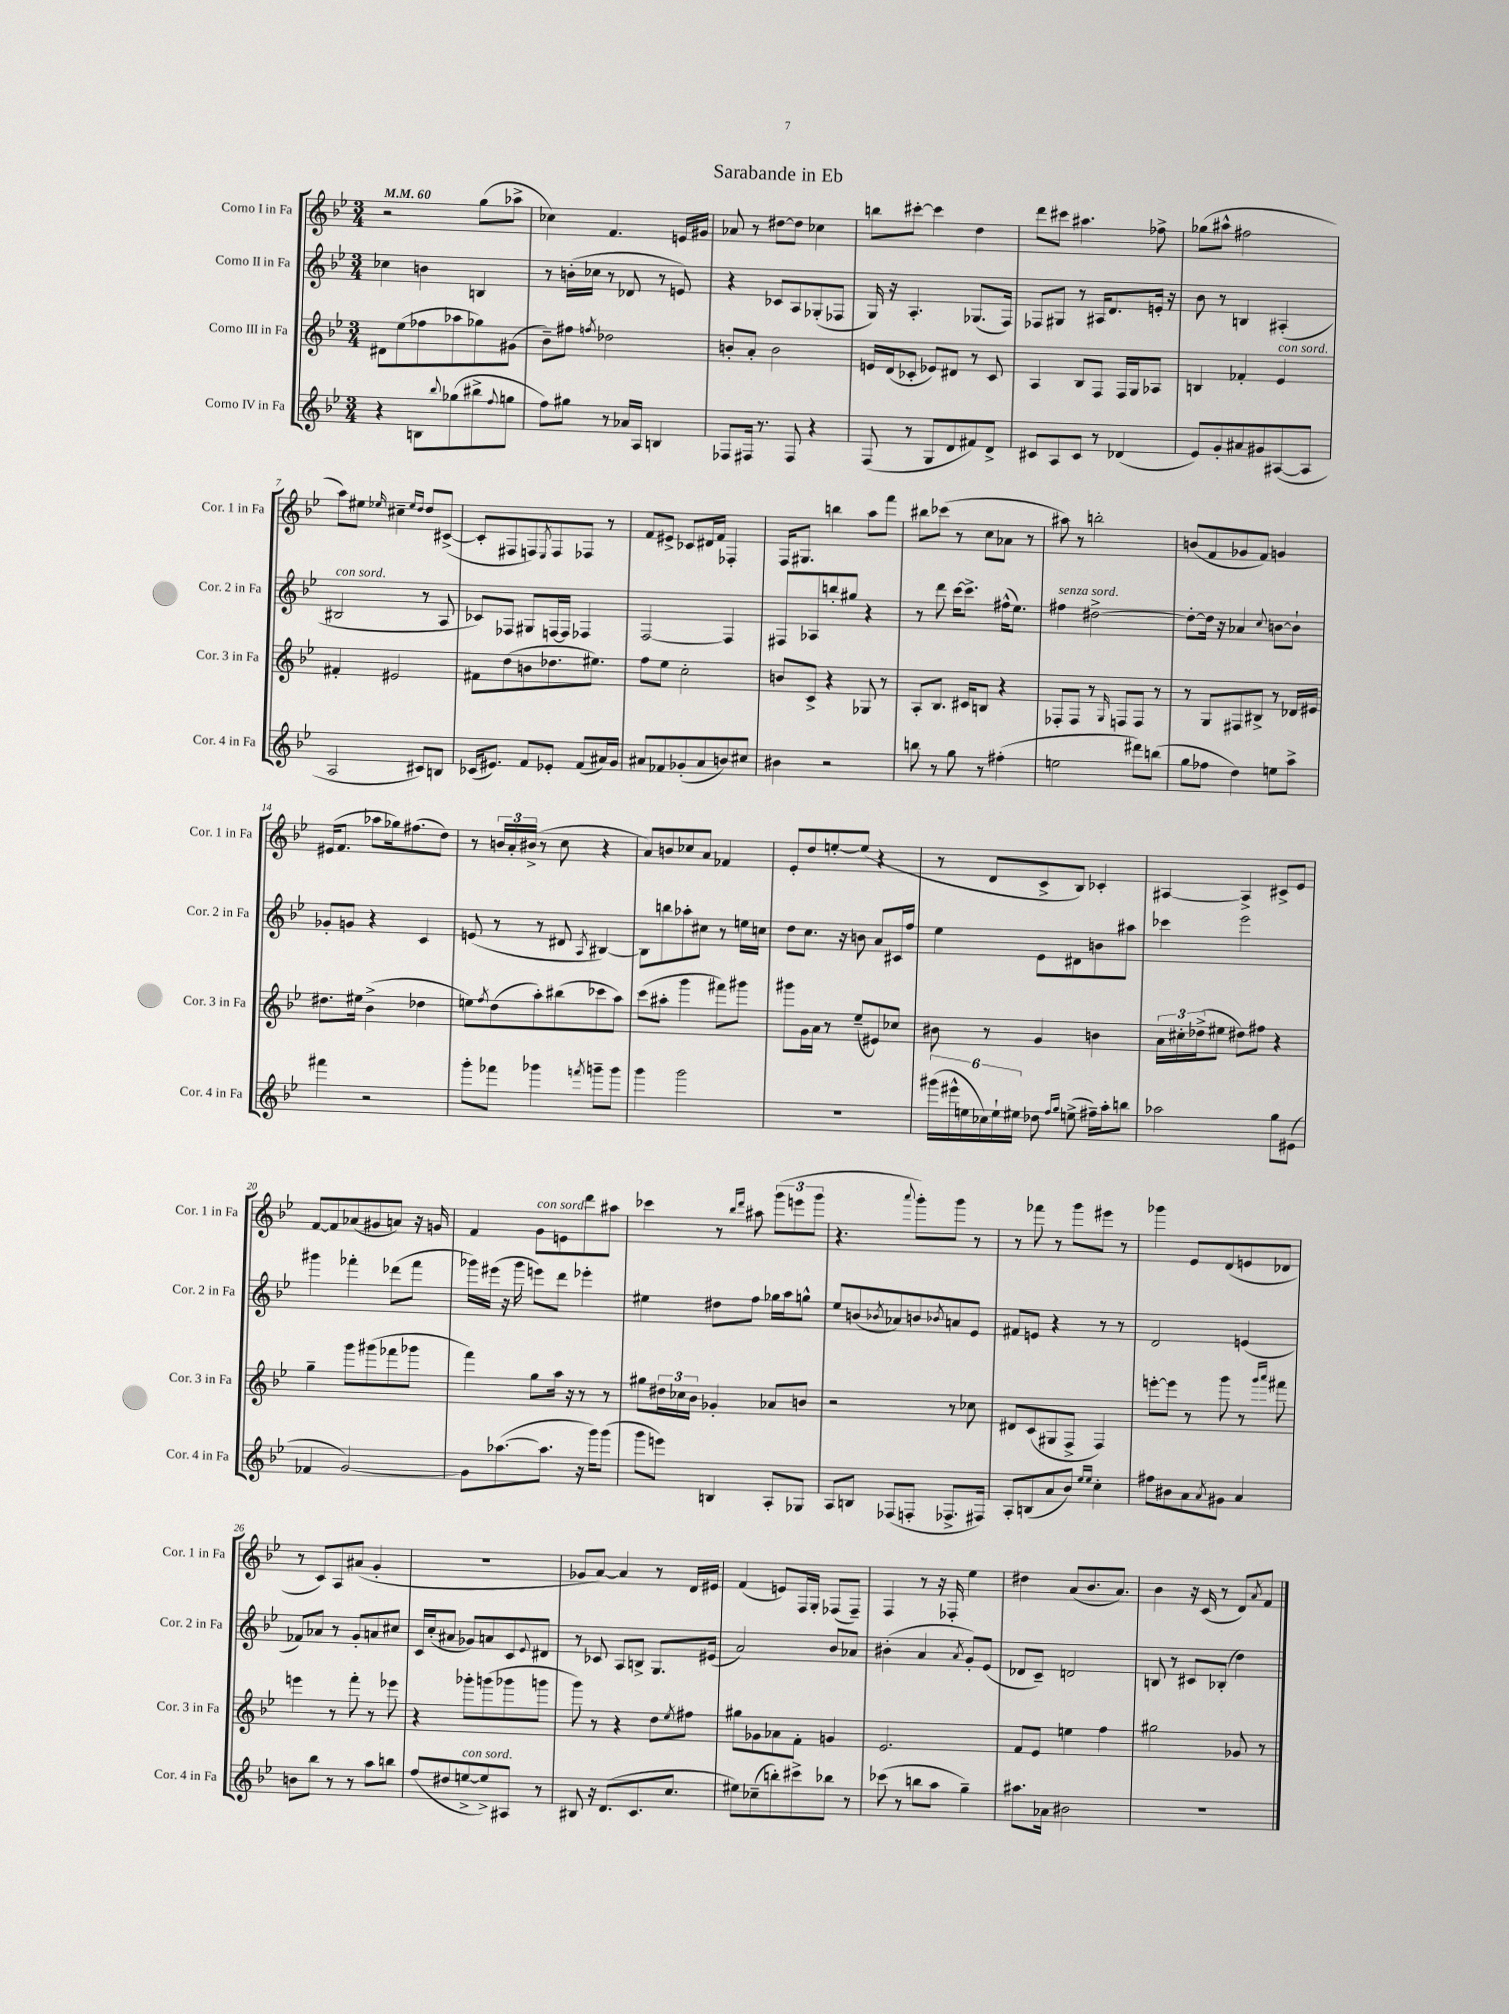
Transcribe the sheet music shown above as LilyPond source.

\header { title = "Sarabande in Eb" }
<<
\new StaffGroup <<
\new Staff = "s0" \with { instrumentName = "Corno I in Fa" shortInstrumentName = "Cor. 1 in Fa" } {
    \clef treble \key bes \major \numericTimeSignature \time 3/4 \tempo 4 = 60
    r2 g''8( aes''8-> |
    ces''4) f'4. e'16 gis'16 |
    aes'8 r8 dis''8~ dis''8 ces''4 |
    b''8 cis'''8~-. cis'''4 d''4 |
    d'''8 cis'''8 ais''4. fes''8-> |
    ges''8( ais''8-^ fis''2 |
    a''8) eis''8 \grace { ees''16 } cis''4-- \grace { ees''16 d''16 } d''8 cis'8~->( |
    cis'8-. fis8 f8) \acciaccatura { ees8 } f8 fes8 r8 |
    f'8 eis'8-> ces'8 dis'16 f'16 fes4-. |
    f16 gis8. b''4 a''8 f'''8 |
    bis''8 ces'''8( r8 c''8 aes'8 r8 |
    ais''8) r8 b''2-. |
    b'8( f'8 ges'8 f'8) g'4 |
    eis'16( f'8. aes''8 ges''16) fis''8.( d''8) |
    r8 \tuplet 3/2 { b'16 a'16-. bis'16->( } r8 c''8 r4 |
    a'8) b'8 ces''8 a'8 fes'4 |
    ees'8-. d''8 e''8~-. e''8( r4 |
    r8 d'8 c'8-> bes8) ces'4-. |
    ais4~ ais4-> cis'8-> ees'8 |
    f'8~ f'8 aes'8( gis'8 a'8) r16 g'16 |
    f'4 g'8^\markup { \italic "con sord." } e'8 d'''8 ais''8 |
    ces'''4 r8 \grace { bes''16 d'''16 } ais''8 \tuplet 3/2 { g'''8( e'''8 g'''8 } |
    r4. \appoggiatura { a'''8 } g'''8-.) g'''8 r8 |
    r8 fes'''8 r8 g'''8 eis'''8 r8 |
    ges'''4 ees'8 d'8( e'8 des'8 |
    r8 c'8) a8 ais'8( g'4-. |
    R2. |
    ges'8 a'8~) a'4 r8 d'16 eis'16 |
    f'4( e'8) f16 g16-. fes8( fes8--) |
    f4 r8 r16 fes16-. ees''4 |
    dis''4 a'8( bes'8. a'8.) |
    bes'4 r16 c'16( r8 d'8) \acciaccatura { a'8 } f'8 \bar "|." |
}
\new Staff = "s1" \with { instrumentName = "Corno II in Fa" shortInstrumentName = "Cor. 2 in Fa" } {
    \clef treble \key bes \major \numericTimeSignature \time 3/4
    ces''4 b'4 b4 |
    r8 b'16-.( ces''16 r8 des'8 r8 e'8) |
    r4 ces'8 a8 ges8-.( fes8 |
    g16) r16 a4.-. ges8.( f16) |
    fes8 gis8 r8 ais16 d'8. e'16-. r16 |
    bes'8 r8 b4 ais4-.( |
    bis2^\markup { \italic "con sord." } r8 a8 |
    ces'8) fes8 gis8 f16~ f16 fes4 |
    f2~ f4 |
    fis8 aes8 b''8-. gis''8 r4 |
    r8 d'''8 c'''16~ c'''8.-> fis''16-^( ees''8.) |
    fis''4^\markup { \italic "senza sord." } dis''2~-> |
    dis''8~-. dis''16 r16 aes'4 \appoggiatura { c''8 } b'8~ b'8-! |
    ges'8-. g'8 r4 c'4 |
    e'8( r8 r8 dis'8 \acciaccatura { a8 } bis4~) |
    bis8 b''8 aes''8-. cis''8 r8 e''16 c''16 |
    d''8 c''8. r16 b'8 a'8 cis'16 f''16 |
    ees''4 ees'8 dis'8 b'8 ais''8 |
    ces'''4 ees'''2 |
    gis'''4 fes'''4-. des'''8( fes'''8 |
    ges'''16) eis'''16( r16 ges'''16 e'''8) d'''8 ees'''4-. |
    eis''4 dis''8 f''8 ges''16 a''16 g''8-^ |
    ees''8 b'8( \acciaccatura { bes'8 } aes'8) b'8 \acciaccatura { bes'8 } a'8 ees'8 |
    fis'8 e'8 r4 r8 r8 |
    d'2 e'4( |
    fes'8) aes'8 r8 g'8-. a'8 cis''8 |
    c'16 c''16-.( ais'8 ges'8) a'8 c'8 \appoggiatura { ees'8 } dis'8 |
    r8 ces'8 a8 b8-> g8. eis'16( |
    a'2) bes'8 aes'8 |
    bis'4-.( a'4 \acciaccatura { a'8 } g'8-.) ees'8( |
    des'8 c'8--) d'2 |
    b8 r8 cis'8 bes8-.( d''4) \bar "|." |
}
\new Staff = "s2" \with { instrumentName = "Corno III in Fa" shortInstrumentName = "Cor. 3 in Fa" } {
    \clef treble \key bes \major \numericTimeSignature \time 3/4
    dis'8 ees''8( fes''8 aes''8 ges''8) gis'8( |
    bes'8--) fis''8 \acciaccatura { f''8 } des''2 |
    b'8-. a'8-. b'2 |
    e'16 d'16( ces'8-. ees'8) dis'8 r8 ces'8 |
    a4 bes8 f8 f16 g16 aes8 |
    b4 fes'4-. ees'4^\markup { \italic "con sord." } |
    fis'4-. eis'2 |
    fis'8 d''8( b'8 des''8. eis''8.) |
    f''8 ees''8 c''2-. |
    b'8 c'8-> r4 ges8 r8 |
    a8-. bes8. cis'16 b8 r4 |
    fes8-. fes8 r8 \grace { g16 } f8 f8 r8 |
    r8 g8 fis8 bis8-> r8 des'16 eis'16 |
    dis''8. eis''16 bes'4->( des''4 |
    e''8) \acciaccatura { f''8 } d''8( a''8-.) bis''8( ces'''8 a''8) |
    c'''8( ais''8-. g'''4 fis'''8) gis'''8 |
    gis'''8 g'16 a'16 r8 ees''8--( eis'8) ces''8 |
    bis'8 r8 g'4 b'4 |
    \tuplet 3/2 { a'16 cis''16-. des''16->( } eis''8 dis''8) fis''8 r4 |
    g''4-- g'''8 gis'''8( fes'''8 ges'''8 |
    f'''4) g''8 a''16 r16 r8 r8 |
    gis''8 \tuplet 3/2 { dis''16 ces''16 bes'16 } ges'4-. aes'8 b'8 |
    r2 r8 ces''8 |
    dis'8 c'8( gis8 f8-> f4) |
    e'''8~-. e'''8 r8 g'''8 r8 \grace { g'''16 a'''16 } fis'''8 |
    e'''4 r8 f'''8-. r8 ees'''8 |
    r4 ges'''8-. g'''8( ges'''8 g'''8 |
    g'''8) r8 r4 d''8 \acciaccatura { ees''8 } fis''8 |
    gis''8 ges'8 aes'8 f'8-. g'4 |
    ees'2. |
    f'8 ees'8 e''4 f''4 |
    gis''2 ges'8 r8 \bar "|." |
}
\new Staff = "s3" \with { instrumentName = "Corno IV in Fa" shortInstrumentName = "Cor. 4 in Fa" } {
    \clef treble \key bes \major \numericTimeSignature \time 3/4
    r4 b8 \appoggiatura { bes''8 } ges''8( bis''8-> \appoggiatura { f''8 } g''8 |
    f''8) gis''8 r8 aes'16 a16 b4 |
    fes8 fis16 r8. fis8 r4 |
    f8( r8 g8 d'8 fis'8) d'8-> |
    cis'8 a8 cis'8 r8 des'4( |
    ees'8) g'8-. ais'8 gis'8 ais8~( ais8 |
    a2 cis'8) b8 |
    ces'16( eis'8.) f'8 ees'8-. f'8( ais'16) g'16 |
    ais'8 fes'8 ges'8-.( ais'8 b'8) cis''8 |
    bis'4 r2 |
    b''8 r8 g''8 r8 fis''4-.( |
    e''2 dis'''8) b''8( |
    g''8 fes''8 d''4) e''8 a''8-> |
    fis'''4 r2 |
    g'''8-. fes'''8 ges'''4 \acciaccatura { f'''8 } g'''8-- g'''8 |
    g'''4 g'''2 |
    R2. |
    \tuplet 6/4 { gis'''16( eis'''16-^ e''16 ces''16) e''16-! eis''16 } des''8 \grace { f''16 g''16 } e''8->( fis''16--) a''16-. b''8 |
    aes''2 g''8 eis'8( |
    fes'4 g'2~) |
    g'8 aes''8.~( aes''8. r16 g'''16) g'''8( |
    g'''8 e'''8) b4 a8-. ges8 |
    a8 b8 fes8( f8-. fes8.-> fis16) |
    a8-. b8( a'8 bes'8) \grace { ees''16 ees''16 } c''4-. |
    fis''8 bis'8 a'8 \acciaccatura { a'8 } gis'8 a'4 |
    b'8 bes''8 r8 r8 a''8 b''8 |
    f''8( dis''8 e''8~->^\markup { \italic "con sord." } e''8->) ais8 r8 |
    bis8 r16 d'8.( c'8. c''8. |
    eis''8) ces''8--( b''8-.) cis'''8-> bes''8 r8 |
    ces'''8( r8 b''8 a''8 g''4--) |
    ais''8. aes'16 bis'2 |
    r2. \bar "|." |
}
>>
>>
